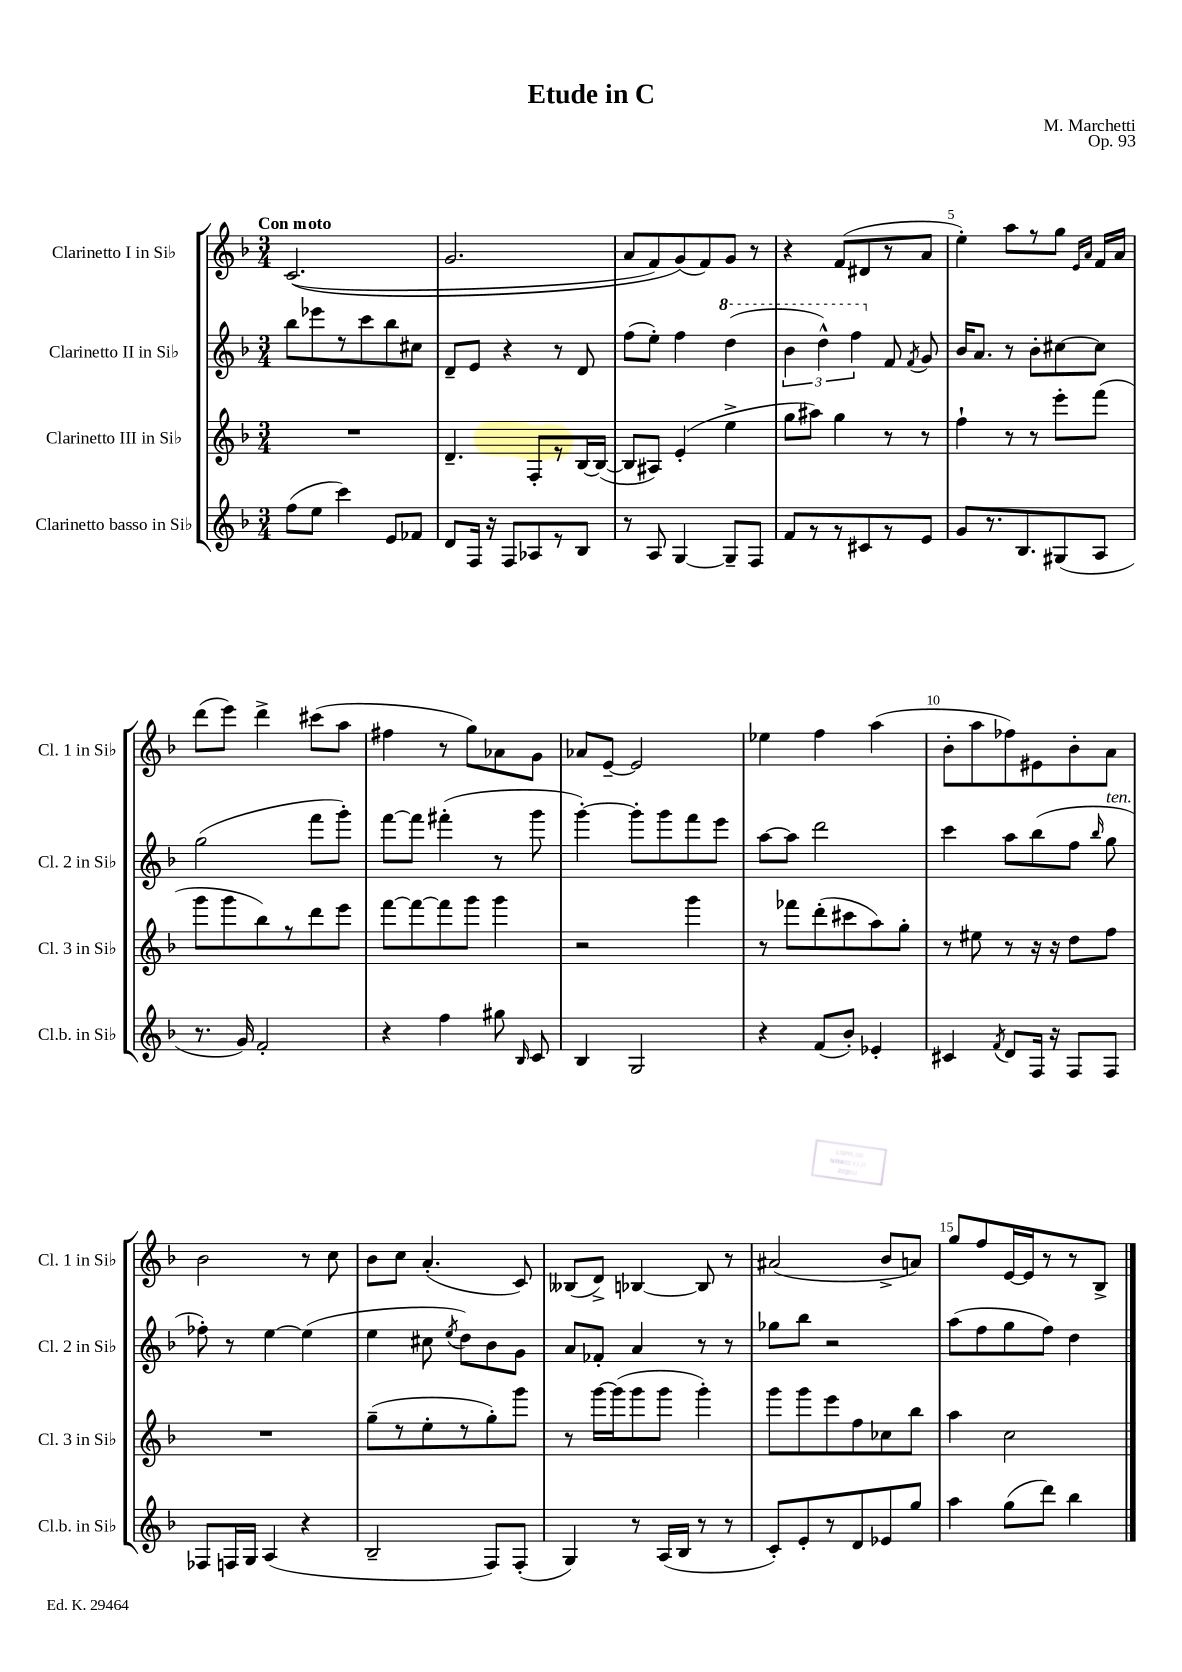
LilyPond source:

\header { title = "Etude in C" composer = "M. Marchetti" opus = "Op. 93" }
<<
\new StaffGroup <<
\new Staff = "s0" \with { instrumentName = "Clarinetto I in Sib" shortInstrumentName = "Cl. 1 in Sib" } {
    \clef treble \key f \major \numericTimeSignature \time 3/4 \tempo "Con moto"
    \autoBeamOff c'2.(\( |
    g'2. |
    a'8[ f'8) g'8(\) f'8) g'8] r8 |
    r4 f'8[( dis'8 r8 a'8] |
    e''4-.) a''8[ r8 g''8] \grace { e'16[ a'16] } f'16[ a'16] |
    d'''8[( e'''8]) d'''4-> cis'''8[( a''8] |
    fis''4 r8 g''8[) aes'8 g'8] |
    aes'8[ e'8]~-- e'2 |
    ees''4 f''4 a''4( |
    bes'8[-. a''8 fes''8) eis'8 bes'8-. a'8] |
    bes'2 r8 c''8 |
    bes'8[ c''8] a'4.-.( c'8) |
    beses8[( d'8]->) bes4~ bes8 r8 |
    ais'2( bes'8[-> a'8]) |
    g''8[ f''8 e'16~ e'16 r8 r8 bes8]-> \bar "|." |
}
\new Staff = "s1" \with { instrumentName = "Clarinetto II in Sib" shortInstrumentName = "Cl. 2 in Sib" } {
    \clef treble \key f \major \numericTimeSignature \time 3/4
    \autoBeamOff bes''8[ ees'''8 r8 c'''8 bes''8 cis''8] |
    d'8[-- e'8] r4 r8 d'8 |
    f''8[( e''8]-.) f''4 \ottava #1 d'''4( |
    \tuplet 3/2 { bes''4 d'''4-^) f'''4 \ottava #0 } f'8 \acciaccatura { f'8 } g'8 |
    bes'16[ a'8.] r8 bes'8[-. cis''8~ cis''8] |
    g''2( f'''8[ g'''8]-.) |
    f'''8[~ f'''8] fis'''4-.( r8 g'''8 |
    g'''4~-.) g'''8[-. g'''8 f'''8 e'''8] |
    a''8[~ a''8] d'''2 |
    c'''4 a''8[ bes''8( f''8] \grace { bes''16 } g''8^\markup { \italic "ten." } |
    fes''8-.) r8 e''4~ e''4( |
    e''4 cis''8 \acciaccatura { e''8 } d''8[) bes'8 g'8] |
    a'8[ fes'8]-. a'4 r8 r8 |
    ges''8[ bes''8] r2 |
    a''8[( f''8 g''8 f''8]) d''4 \bar "|." |
}
\new Staff = "s2" \with { instrumentName = "Clarinetto III in Sib" shortInstrumentName = "Cl. 3 in Sib" } {
    \clef treble \key f \major \numericTimeSignature \time 3/4
    \autoBeamOff R2. |
    d'4.-- f8[-. r8 bes16~ bes16]~( |
    bes8[ ais8]) e'4-.( e''4-> |
    g''8[ ais''8]) g''4 r8 r8 |
    f''4-! r8 r8 e'''8[-. f'''8]( |
    g'''8[ g'''8 bes''8) r8 d'''8 e'''8] |
    f'''8[~ f'''8~ f'''8 g'''8] g'''4 |
    r2 g'''4 |
    r8 fes'''8[ d'''8-.( cis'''8 a''8) g''8]-. |
    r8 eis''8 r8 r16 r16 d''8[ f''8] |
    R2. |
    g''8[--( r8 e''8-. r8 g''8-.) g'''8] |
    r8 g'''16[~ g'''16( g'''8 g'''8] g'''4-.) |
    g'''8[ g'''8 e'''8 f''8 ces''8 bes''8] |
    a''4 c''2 \bar "|." |
}
\new Staff = "s3" \with { instrumentName = "Clarinetto basso in Sib" shortInstrumentName = "Cl.b. in Sib" } {
    \clef treble \key f \major \numericTimeSignature \time 3/4
    \autoBeamOff f''8[( e''8] c'''4) e'8[ fes'8] |
    d'8[ f16] r16 f8[ aes8 r8 bes8] |
    r8 a8 g4~ g8[-- f8] |
    f'8[ r8 r8 cis'8 r8 e'8] |
    g'8[ r8. bes8. gis8( a8] |
    r8. g'16) f'2-. |
    r4 f''4 gis''8 \grace { bes16 } c'8 |
    bes4 g2 |
    r4 f'8[( bes'8]-.) ees'4-. |
    cis'4 \acciaccatura { f'8 } d'8[ f16] r16 f8[ f8] |
    fes8[ f16 g16] a4( r4 |
    bes2-- f8[) f8]-.( |
    g4) r8 a16[( bes16] r8 r8 |
    c'8[-.) e'8-. r8 d'8 ees'8 g''8] |
    a''4 g''8[( d'''8]) bes''4 \bar "|." |
}
>>
>>
\layout { \context { \Score \override BarNumber.break-visibility = ##(#f #t #t) barNumberVisibility = #(every-nth-bar-number-visible 5) } }
